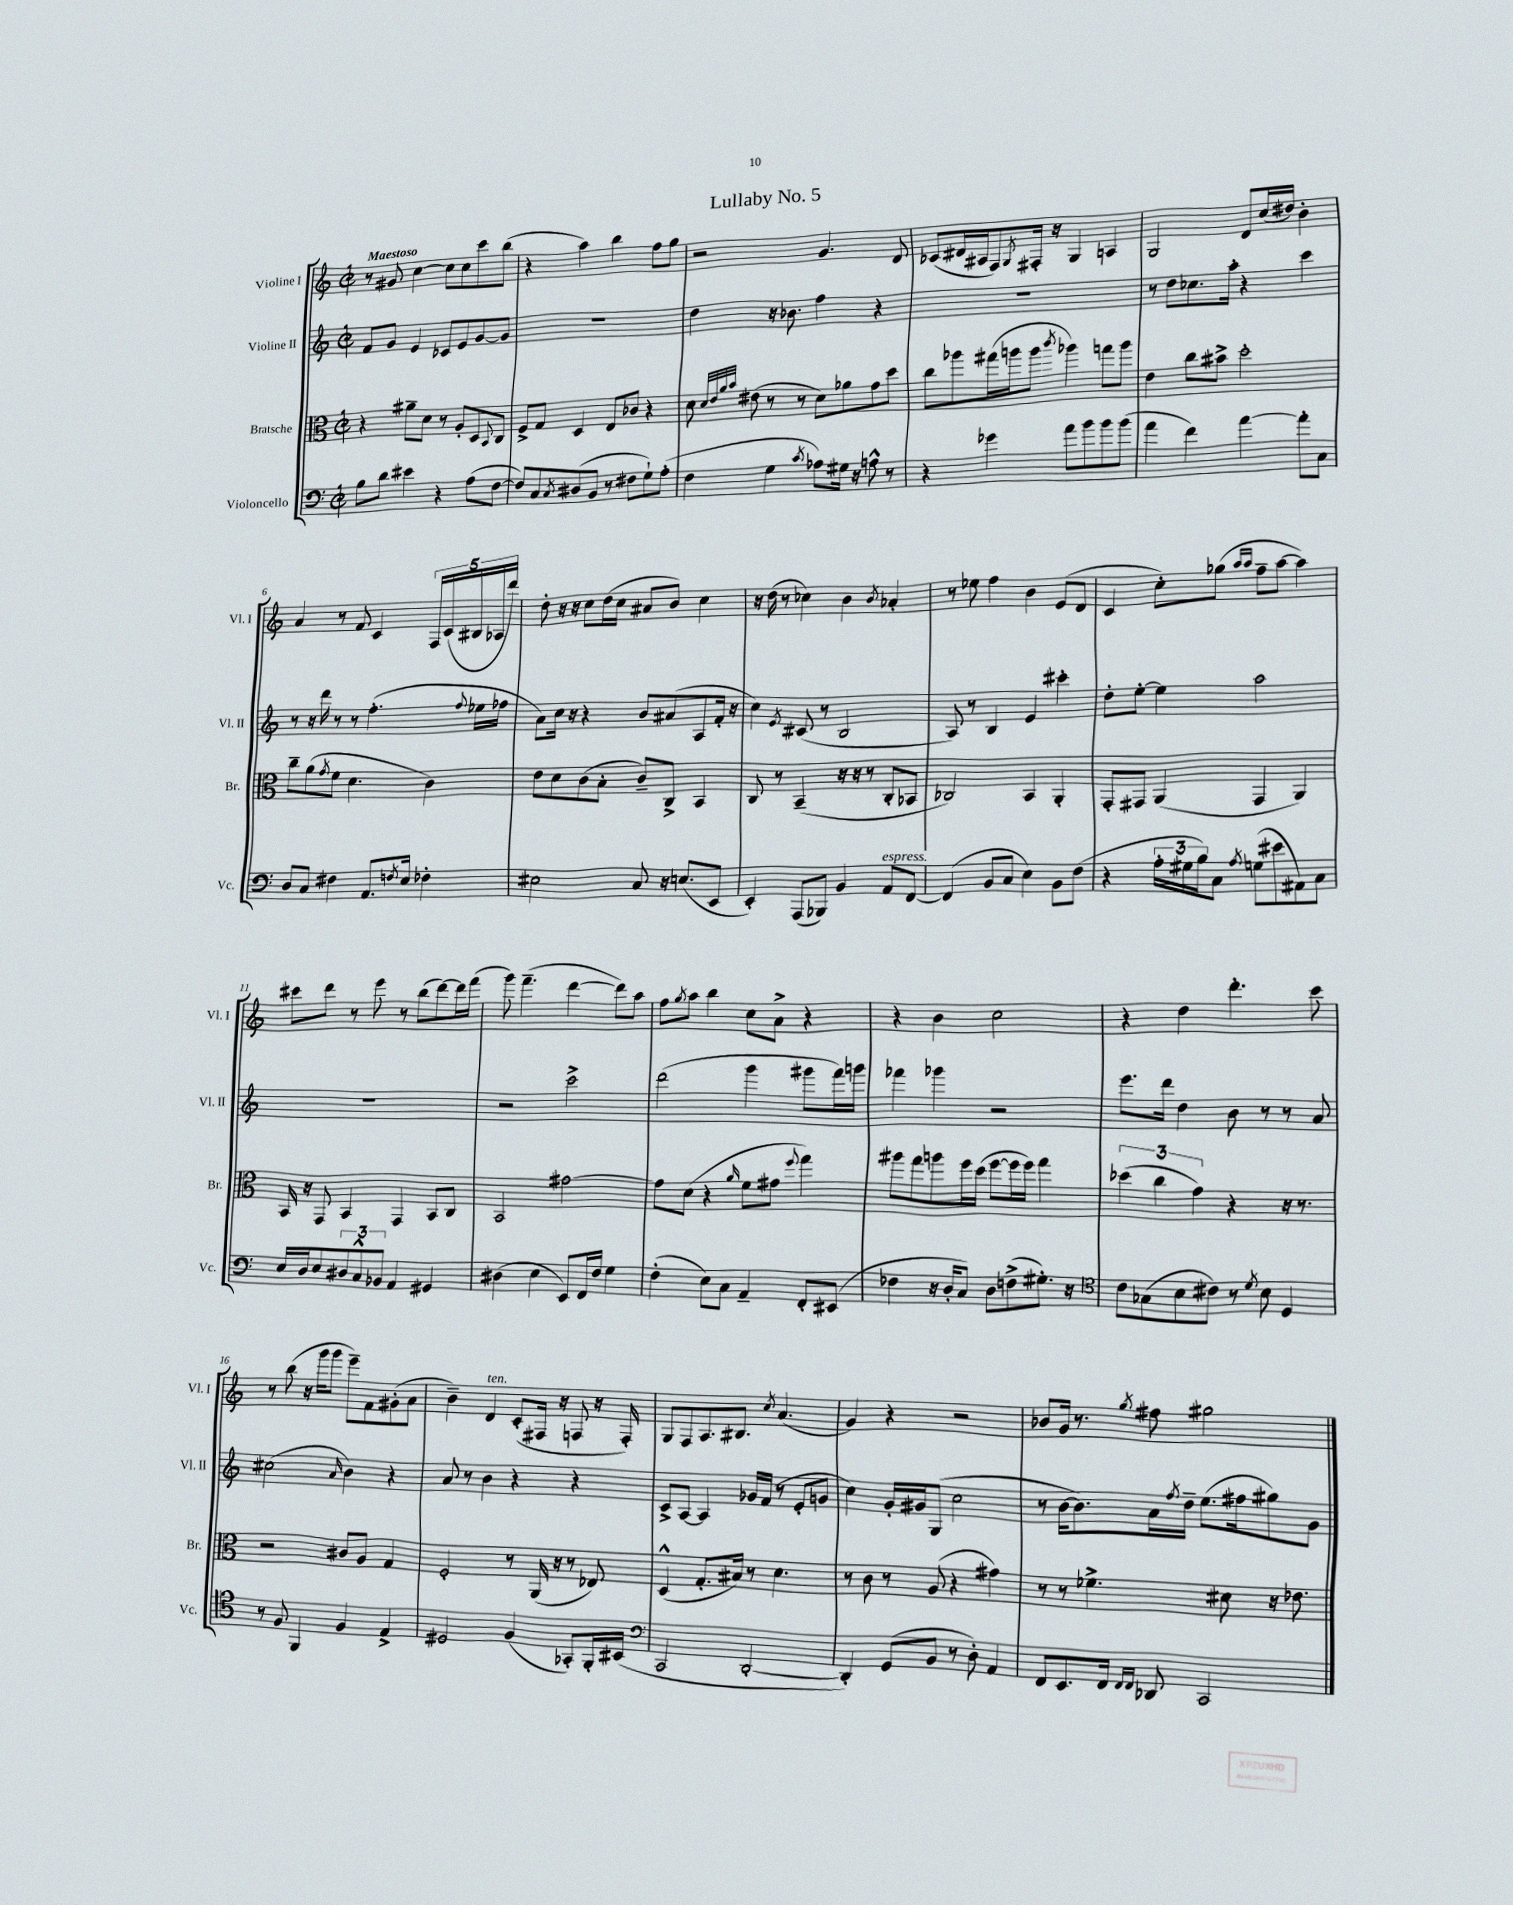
\header { title = "Lullaby No. 5" }
<<
\new StaffGroup <<
\new Staff = "s0" \with { instrumentName = "Violine I" shortInstrumentName = "Vl. I" } {
    \clef treble \key c \major \defaultTimeSignature \time 2/2 \tempo "Maestoso"
    r8 gis'8 c''4~ c''8 c''8 c'''8 b''8( |
    r4 a''4) b''4 f''8 g''8 |
    r2 g'4. d'8 |
    ces'8( dis'16 ais16 f8) \acciaccatura { g8 } fis16-. r16 g4 a4 |
    g2 d'8 c''16( dis''16) b'4-. |
    a'4 r8 f'8 c'4 \tuplet 5/4 { f16 c'16( bis16 aes16 d'''16) } |
    d''8-. r16 r16 c''8 d''16( c''16 ais'8 b'8) c''4 |
    r16 d''16( r8 ces''4) b'4 \acciaccatura { b'8 } aes'4-. |
    r8 ees''8 f''4 b'4 e'8( d'8 |
    c'4 c''8-.) ges''8( \grace { a''16 a''16 } f''8-- a''8~ a''4) |
    cis'''8 d'''8 r8 e'''8 r8 b''8( d'''8~) d'''16 f'''16( |
    g'''8) f'''4.--( d'''4~ d'''8) a''8 |
    f''8 \acciaccatura { g''8 } a''8 b''4 c''8 a'8-> r4 |
    r4 b'4 c''2 |
    r4 d''4 d'''4.-. c'''8 |
    r8 b''8( r16 g'''16 g'''8 e'''8--) f'8 gis'8-.( a'8 |
    b'4--) d'4^\markup { \italic "ten." } c'8-.( fis16 r16 f8 r16 f16-.) |
    g8 f8 a8. bis8. \acciaccatura { c''8 } a'4.( |
    g'4) r4 r2 |
    bes'8 g'16 r8. \acciaccatura { g''8 } fis''8 gis''2 \bar "|." |
}
\new Staff = "s1" \with { instrumentName = "Violine II" shortInstrumentName = "Vl. II" } {
    \clef treble \key c \major \defaultTimeSignature \time 2/2
    f'8 g'8 e'4 ces'8 e'8 g'8~ g'8 |
    R1 |
    d''4 r16 bes'8. f''4 r4 |
    R1 |
    r8 d''8 ces''8. a''16-. r4 c'''4 |
    r8 r16 d'''16 r8 r8 f''4.-.( \appoggiatura { f''8 } ees''16 fes''16 |
    a'8) c''16 r16 r4 b'8 ais'8( a8 f'16-. r16 |
    c''4) \acciaccatura { e'8 } cis'8( r8 b2 |
    a8) r8 b4 e'4 cis'''4-. |
    d''8-. e''8~-. e''4 a''2 |
    R1 |
    r2 c'''2-> |
    d'''2( g'''4 gis'''8 f'''16) g'''16 |
    fes'''4 ges'''4 r2 |
    e'''8. d'''16 d''4 b'8 r8 r8 a'8 |
    cis''2( \grace { a'16 } b'4) r4 |
    a'8 r8 b'4 r4 r4 |
    c'8-> a8~ a4 ges'16 f'16( r8 e'8-. g'8 |
    c''4) g'16-. gis'16 g8( c''2 |
    r8 b'16~ b'8.) a'16 \acciaccatura { f''8 } d''16-- e''8.( fis''16 gis''8) g'8 \bar "|." |
}
\new Staff = "s2" \with { instrumentName = "Bratsche" shortInstrumentName = "Br." } {
    \clef alto \key c \major \defaultTimeSignature \time 2/2
    r4 ais'8-- d'8 r8 a8-. d8 \appoggiatura { b,8 } c8 |
    f8-> g8 d4 e8 ces'8 r4 |
    d'8 \grace { d'32 e'32 a'32 b'32 } eis'8( r8 r8 d'8) aes'8 g'8 d''8 |
    c''8 aes''8 gis''16( a''16 a''8 \acciaccatura { c'''8 } aes''4) g''8 aes''8 |
    e'4 c''8 bis'8-> d''2-. |
    c''8-- a'8( \acciaccatura { g'8 } f'8 d'4. c'4) |
    e'8 d'8 c'8( b8-. c'8--) c8-> b,4 |
    c8 r8 b,4--( r16 r16 r8 c8-. bes,8 |
    ces2) b,4 a,4-. |
    g,8-. gis,8 a,4( gis,4 a,4) |
    b,16 r16 g,8 b,4 g,4 b,8 c8 |
    b,2 gis'2~ |
    gis'8 d'8( r4 \grace { a'16 } f'8 gis'8 \appoggiatura { f''8 } g''4) |
    ais''8 g''8 a''8 f''16 d''16( f''8~ f''16 f''16) g''4 |
    \tuplet 3/2 { des''4( c''4 g'4) } r4 r16 r8. |
    r2 cis'8 a8 g4 |
    f2-. r8 a,16( r16 r8 ees8) |
    d4-^( g8.-. bis16) r8 d'4. |
    r8 c'8 r8 a8( r4 gis'4) |
    r8 r8 fes'4.-> dis'8 r16 ees'8. \bar "|." |
}
\new Staff = "s3" \with { instrumentName = "Violoncello" shortInstrumentName = "Vc." } {
    \clef bass \key c \major \defaultTimeSignature \time 2/2
    b8 d'8 eis'4 r4 a8( f8~ |
    f8) c8 \acciaccatura { c8 } dis8( b,8 r8 fis8 g8-!) a8-.( |
    f4 g4 \acciaccatura { c'8 } aes8) gis16 r16 a8-^ r8 |
    r4 ges'4 a'8 b'8 b'8 b'8( |
    a'4 f'4) a'4~ a'8-. c8 |
    d8 c8 fis4 a,8. \acciaccatura { f8 } e16 fes4-. |
    eis2 c8 r16 e8.( e,8 |
    e,4-.) a,,8( bes,,8) b,4 a,8^\markup { \italic "espress." } f,8~ |
    f,4( b,8 c8 e4) b,8 f8( |
    r4 \tuplet 3/2 { a16-. gis16 b16) } c8 \acciaccatura { a8 } g8( eis'8 ais,8) c8 |
    e16 d16 e8 \tuplet 3/2 { dis8 c8-^ bes,8 } a,4 gis,4 |
    dis4( e4 e,8) f,16 f16 g4 |
    f4-.( e8) c8 a,4-- f,8-. eis,8( |
    fes4 r16 d16-. c8) d8 f8->( gis8.-.) r16 |
    \clef tenor c'8 ges8( b8 cis'8) r8 \acciaccatura { d'8 } b8 d4 |
    r8 f8 f,4 f4 e4-> |
    dis2 f4( ges,8-.) f,16-. bis,16( |
    \clef bass c,2 d,2~-. |
    d,4-.) g,8( b,8 r8 d8-.) a,4 |
    f,8 e,8. f,16 \grace { f,16 f,16 } des,8 c,2 \bar "|." |
}
>>
>>
